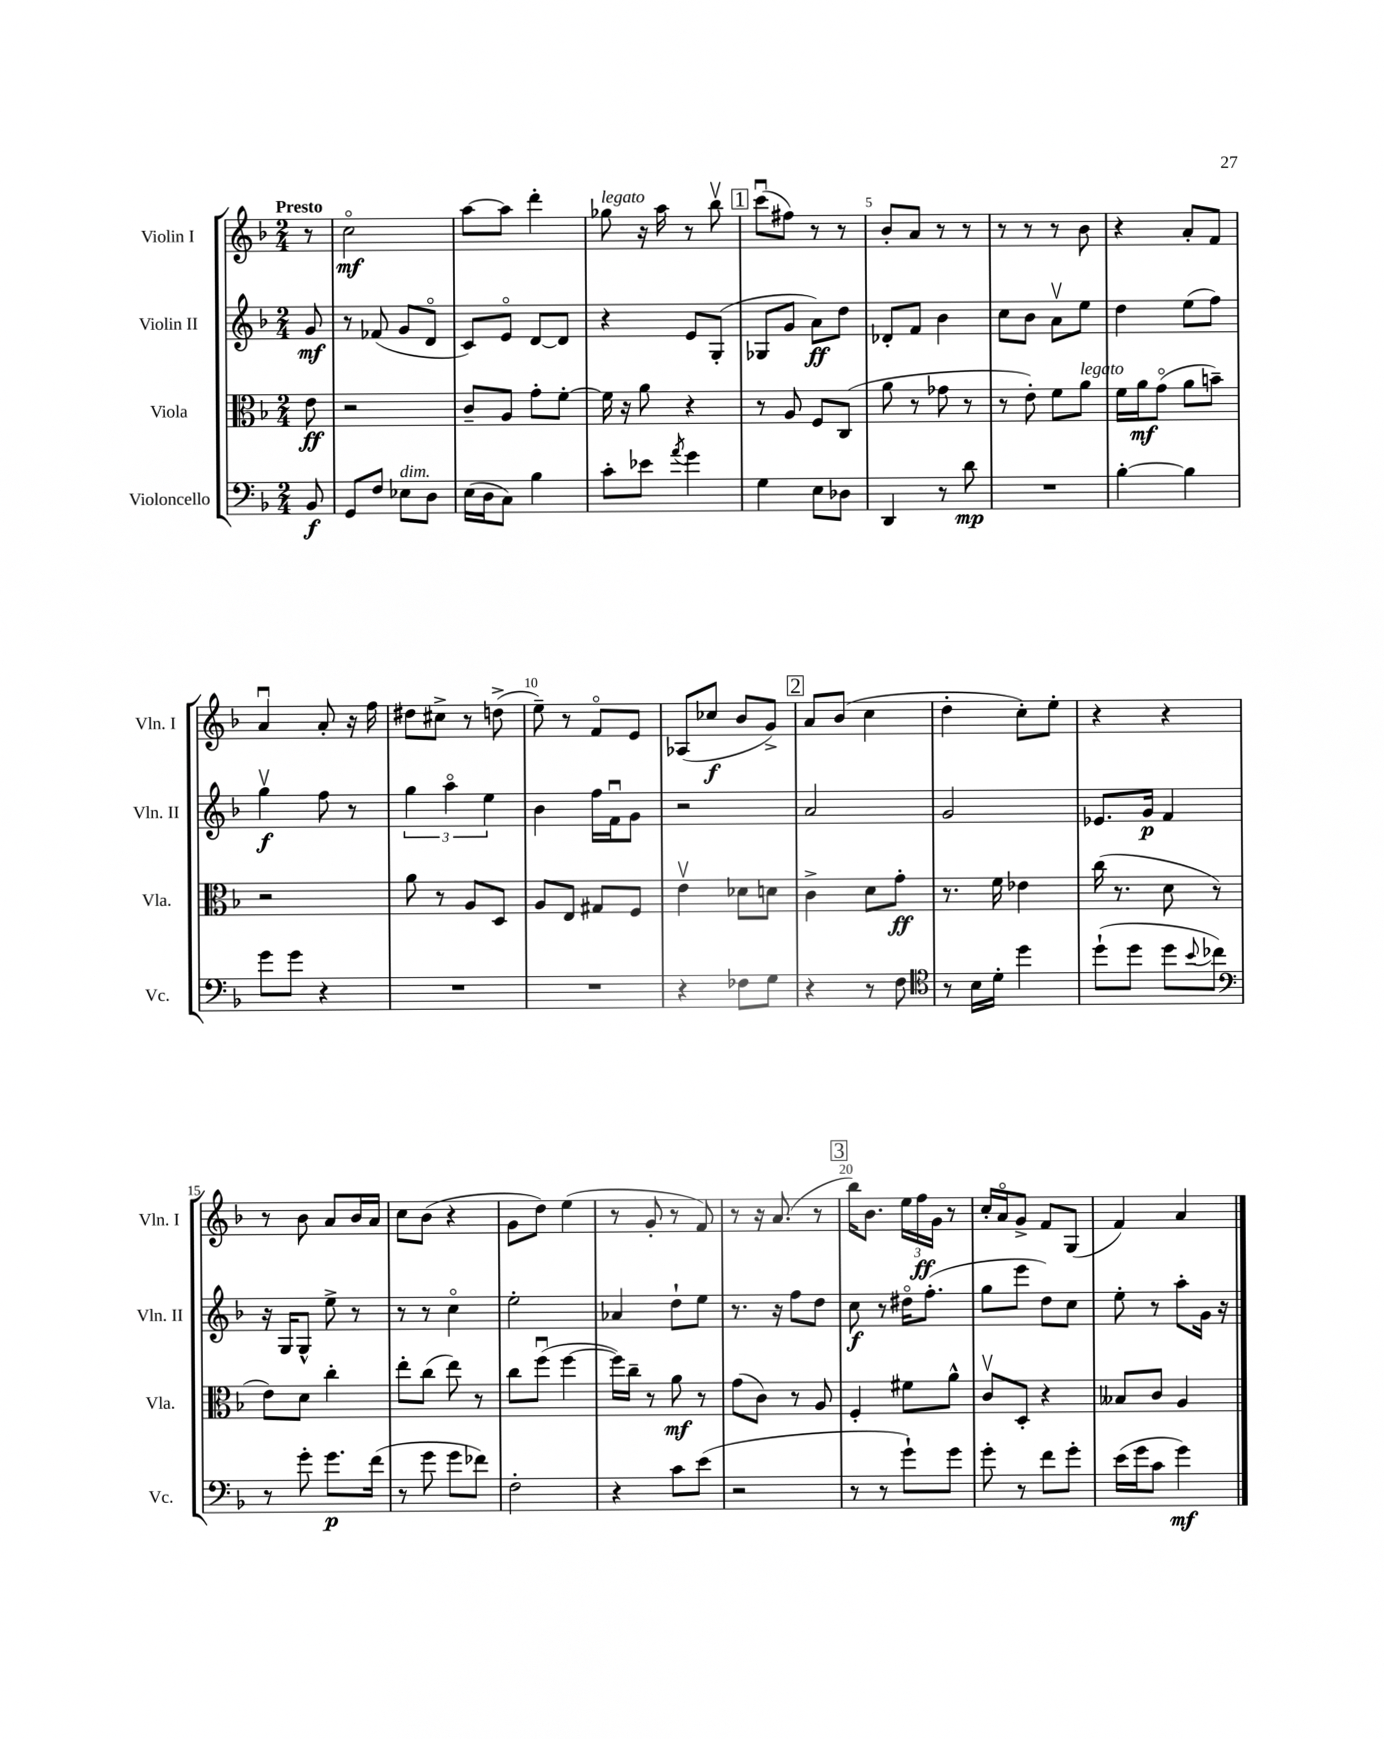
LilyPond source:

<<
\new StaffGroup <<
\new Staff = "s0" \with { instrumentName = "Violin I" shortInstrumentName = "Vln. I" } {
    \clef treble \key f \major \numericTimeSignature \time 2/4 \partial 8 \tempo "Presto"
    r8 |
    c''2\flageolet\mf |
    a''8~ a''8 d'''4-. |
    ges''8^\markup { \italic "legato" } r16 a''16 r8 bes''8\upbow |
    \mark \markup { \box "1" } c'''8\downbow( fis''8) r8 r8 |
    bes'8-. a'8 r8 r8 |
    r8 r8 r8 bes'8 |
    r4 a'8-. f'8 |
    a'4\downbow a'8-. r16 f''16 |
    dis''8 cis''8-> r8 d''8->( |
    e''8--) r8 f'8\flageolet e'8 |
    aes8( ces''8\f bes'8 g'8->) |
    \mark \markup { \box "2" } a'8 bes'8( c''4 |
    d''4-. c''8-.) e''8-. |
    r4 r4 |
    r8 bes'8 a'8 bes'16 a'16 |
    c''8 bes'8( r4 |
    g'8 d''8) e''4( |
    r8 g'8-. r8 f'8) |
    r8 r16 a'8.( r8 |
    \mark \markup { \box "3" } bes''16) bes'8. \tuplet 3/2 { e''16 f''16\ff g'16 } r8 |
    c''16-. a'16\flageolet g'8-> f'8 g8( |
    f'4) a'4 \bar "|." |
}
\new Staff = "s1" \with { instrumentName = "Violin II" shortInstrumentName = "Vln. II" } {
    \clef treble \key f \major \numericTimeSignature \time 2/4 \partial 8
    g'8\mf |
    r8 fes'8( g'8 d'8\flageolet |
    c'8) e'8\flageolet d'8~ d'8 |
    r4 e'8 g8-.( |
    \mark \markup { \box "1" } ges8 g'8 a'8\ff) d''8 |
    des'8-. f'8 bes'4 |
    c''8 bes'8 a'8\upbow e''8 |
    d''4 e''8( f''8) |
    g''4\upbow\f f''8 r8 |
    \tuplet 3/2 { g''4 a''4\flageolet e''4 } |
    bes'4 f''16 f'16\downbow g'8 |
    r2 |
    \mark \markup { \box "2" } a'2 |
    g'2 |
    ees'8. g'16\p f'4 |
    r16 g16 g8-^ e''8-> r8 |
    r8 r8 c''4\flageolet |
    e''2-. |
    aes'4 d''8-! e''8 |
    r8. r16 f''8 d''8 |
    \mark \markup { \box "3" } c''8\f r8 dis''16\flageolet f''8.-.( |
    g''8 e'''8 d''8) c''8 |
    e''8-. r8 a''8-. g'16 r16 \bar "|." |
}
\new Staff = "s2" \with { instrumentName = "Viola" shortInstrumentName = "Vla." } {
    \clef alto \key f \major \numericTimeSignature \time 2/4 \partial 8
    e'8\ff |
    r2 |
    c'8-- a8 g'8-. f'8~-. |
    f'16 r16 a'8 r4 |
    \mark \markup { \box "1" } r8 a8 f8 c8( |
    a'8 r8 ges'8 r8 |
    r8 e'8-.) f'8 a'8^\markup { \italic "legato" } |
    f'16 a'16\mf g'8\flageolet( a'8 b'8--) |
    r2 |
    a'8 r8 a8 d8 |
    a8 e8 gis8 f8 |
    e'4\upbow des'8 d'8 |
    \mark \markup { \box "2" } c'4-> d'8 g'8-.\ff |
    r8. f'16 ees'4 |
    c''16( r8. d'8 r8 |
    e'8) d'8 c''4-. |
    e''8-. c''8( e''8) r8 |
    c''8 f''8\downbow( f''4~ |
    f''16) c''16-- r8 a'8\mf r8 |
    g'8( c'8) r8 a8 |
    \mark \markup { \box "3" } f4-. fis'8 a'8-^ |
    c'8\upbow d8-. r4 |
    beses8 c'8 a4 \bar "|." |
}
\new Staff = "s3" \with { instrumentName = "Violoncello" shortInstrumentName = "Vc." } {
    \clef bass \key f \major \numericTimeSignature \time 2/4 \partial 8
    bes,8\f |
    g,8 f8 ees8^\markup { \italic "dim." } d8 |
    e16( d16 c8) bes4 |
    c'8-. ees'8 \acciaccatura { a'8 } g'4 |
    \mark \markup { \box "1" } g4 e8 des8 |
    d,4 r8 d'8\mp |
    R2 |
    bes4~-. bes4 |
    g'8 g'8 r4 |
    R2 |
    R2 |
    r4 fes8 g8 |
    \mark \markup { \box "2" } r4 r8 f8 |
    \clef tenor r8 bes16 d'16-. d''4 |
    d''8-!( d''8 d''8 \appoggiatura { bes'8 } ces''8) |
    \clef bass r8 g'8-. g'8.\p f'16( |
    r8 g'8 g'8 fes'8) |
    f2-. |
    r4 c'8 e'8( |
    r2 |
    \mark \markup { \box "3" } r8 r8 g'8-!) g'8 |
    g'8-. r8 f'8 g'8-. |
    e'16( g'16 c'8 g'4\mf) \bar "|." |
}
>>
>>
\layout { \context { \Score \override BarNumber.break-visibility = ##(#f #t #t) barNumberVisibility = #(every-nth-bar-number-visible 5) } }
